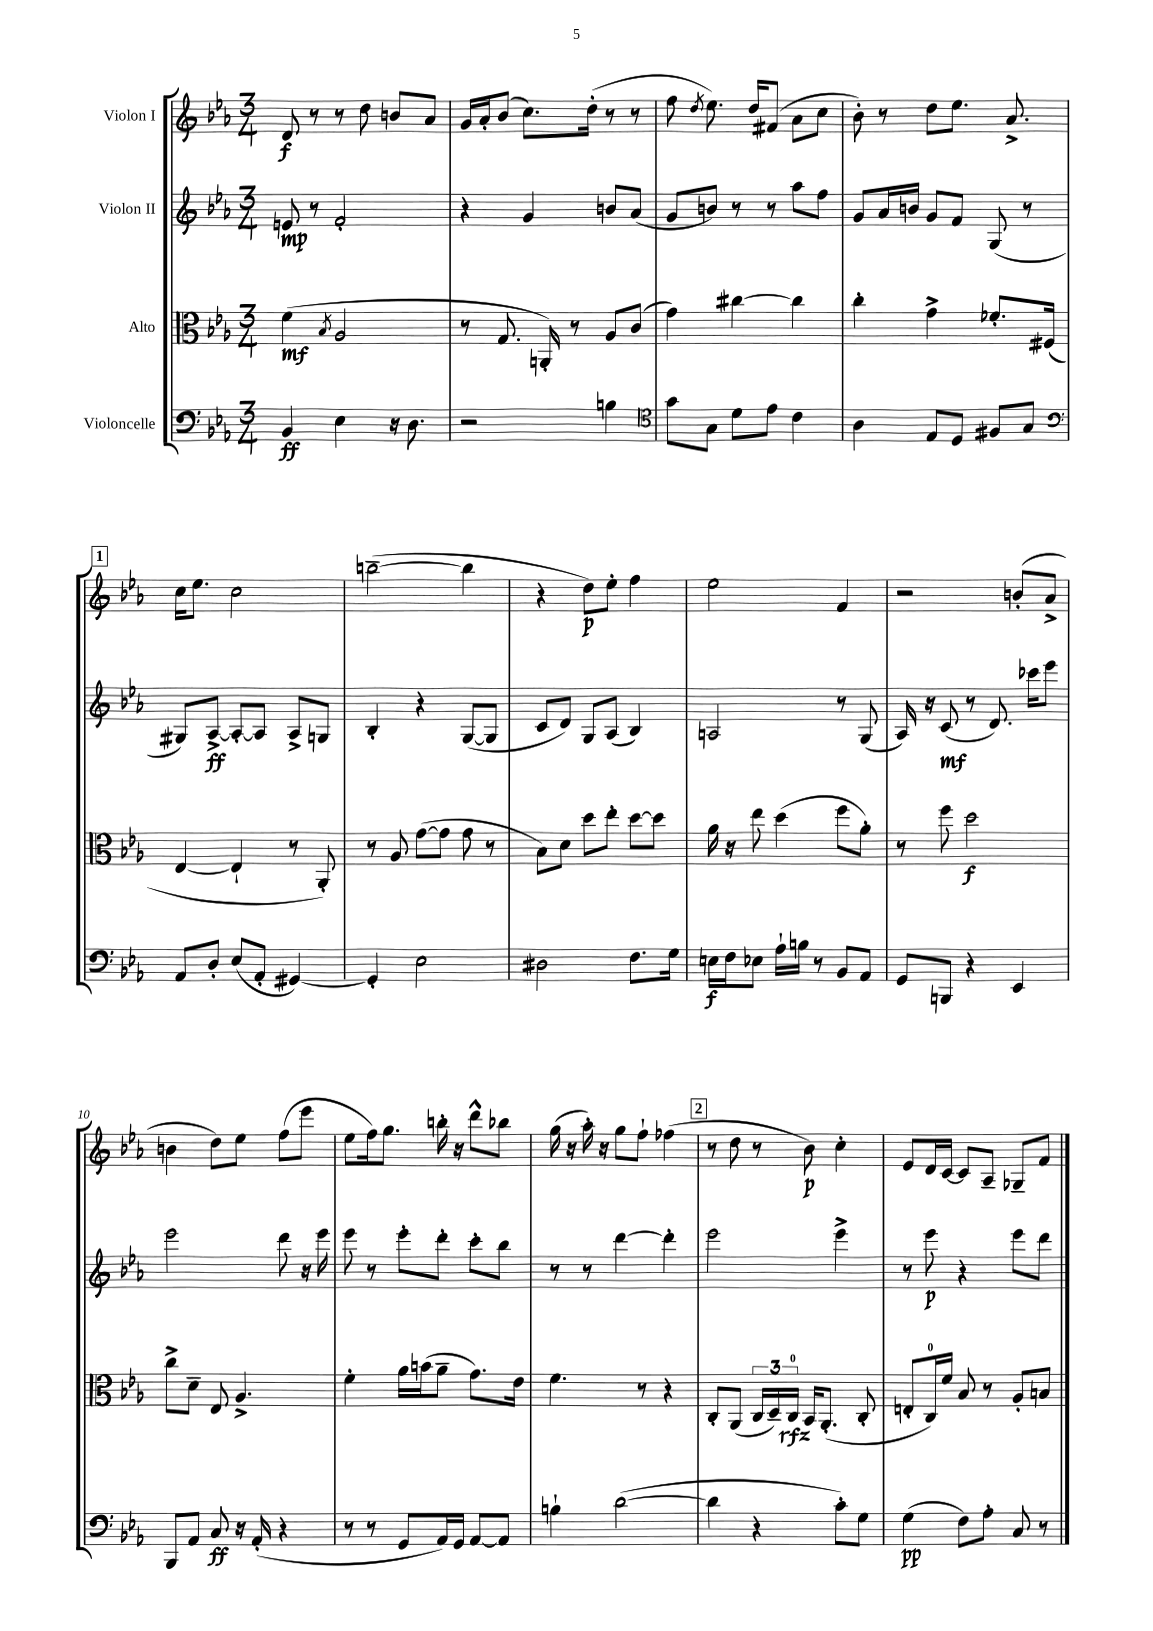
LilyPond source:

<<
\new StaffGroup <<
\new Staff = "s0" \with { instrumentName = "Violon I" } {
    \clef treble \key ees \major \numericTimeSignature \time 3/4
    \autoBeamOff d'8\f r8 r8 d''8 b'8[ aes'8] |
    g'16[ aes'16-. bes'8]( c''8.[) d''16]-.( r8 r8 |
    f''8 \acciaccatura { d''8 } ees''8.) d''16[ fis'8]( aes'8[ c''8] |
    bes'8-.) r8 d''8[ ees''8.] aes'8.-> |
    \mark \markup { \box "1" } c''16[ ees''8.] c''2 |
    b''2~--( b''4 |
    r4 d''8[\p) ees''8]-. f''4 |
    ees''2 f'4 |
    r2 b'8[-.( aes'8]-> |
    b'4 d''8[) ees''8] f''8[( ees'''8] |
    ees''8[ f''16) g''8.] b''16-. r16 d'''8[-^ bes''8] |
    g''16( r16 aes''16-.) r16 g''8[ f''8]-! fes''4( |
    \mark \markup { \box "2" } r8 d''8 r8 bes'8\p) c''4-. |
    ees'8[ d'16 c'16]~ c'8[ aes8]-- ges8[-- f'8] \bar "|." |
}
\new Staff = "s1" \with { instrumentName = "Violon II" } {
    \clef treble \key ees \major \numericTimeSignature \time 3/4
    \autoBeamOff e'8\mp r8 f'2-. |
    r4 g'4 b'8[ aes'8]( |
    g'8[ b'8]) r8 r8 aes''8[ f''8] |
    g'8[ aes'16 b'16] g'8[ f'8] g8( r8 |
    \mark \markup { \box "1" } gis8[) aes8]~->\ff aes8[~-. aes8] aes8[-> g8] |
    bes4-. r4 g8[~( g8] |
    c'8[ d'8]) g8[ aes8]( bes4) |
    a2 r8 g8( |
    aes16) r16 c'8\mf( r8 d'8.) ces'''16[ ees'''8] |
    ees'''2 d'''8 r16 ees'''16 |
    ees'''8 r8 ees'''8[-. d'''8]-. c'''8[-. bes''8] |
    r8 r8 d'''4~ d'''4-. |
    \mark \markup { \box "2" } ees'''2 ees'''4-> |
    r8 ees'''8\p r4 ees'''8[ d'''8] \bar "|." |
}
\new Staff = "s2" \with { instrumentName = "Alto" } {
    \clef alto \key ees \major \numericTimeSignature \time 3/4
    \autoBeamOff f'4\mf( \acciaccatura { bes8 } aes2 |
    r8 g8. a,16-.) r8 aes8[ c'8]( |
    g'4) cis''4~ cis''4 |
    c''4-. g'4-> fes'8.[-. fis16]( |
    \mark \markup { \box "1" } ees4~ ees4-! r8 aes,8-.) |
    r8 aes8 g'8[~( g'8] g'8 r8 |
    bes8[) d'8] d''8[ ees''8]-. d''8[~ d''8] |
    aes'16 r16 ees''8 d''4( f''8[ aes'8]-.) |
    r8 f''8 d''2\f |
    c''8[-> d'8]-- ees8 aes4.-> |
    f'4-. aes'16[ b'16( aes'8]-- g'8.[) ees'16] |
    f'4. r8 r4 |
    \mark \markup { \box "2" } c8[-. aes,8]( \tuplet 3/2 { c16[ d16--) c16]-0\rfz } bes,16[ aes,8.]-.( c8-. |
    e8[-. c16-0) f'16] bes8 r8 aes8[-. b8] \bar "|." |
}
\new Staff = "s3" \with { instrumentName = "Violoncelle" } {
    \clef bass \key ees \major \numericTimeSignature \time 3/4
    \autoBeamOff bes,4\ff ees4 r16 d8. |
    r2 b4 |
    \clef tenor g'8[ g8] d'8[ ees'8] c'4 |
    aes4 ees8[ d8] fis8[ g8] |
    \mark \markup { \box "1" } \clef bass aes,8[ d8]-. ees8[( aes,8]-. gis,4~) |
    gis,4-. ees2 |
    dis2 f8.[ g16] |
    e16[\f f16 ees8] aes16[-! b16] r8 bes,8[ aes,8] |
    g,8[ b,,8] r4 ees,4 |
    bes,,8[ aes,8] c8\ff r16 aes,16-.( r4 |
    r8 r8 g,8[ aes,16) g,16] aes,8[~ aes,8] |
    b4-! d'2~( |
    \mark \markup { \box "2" } d'4 r4 c'8[-.) g8] |
    g4\pp( f8[) aes8]-. c8 r8 \bar "|." |
}
>>
>>
